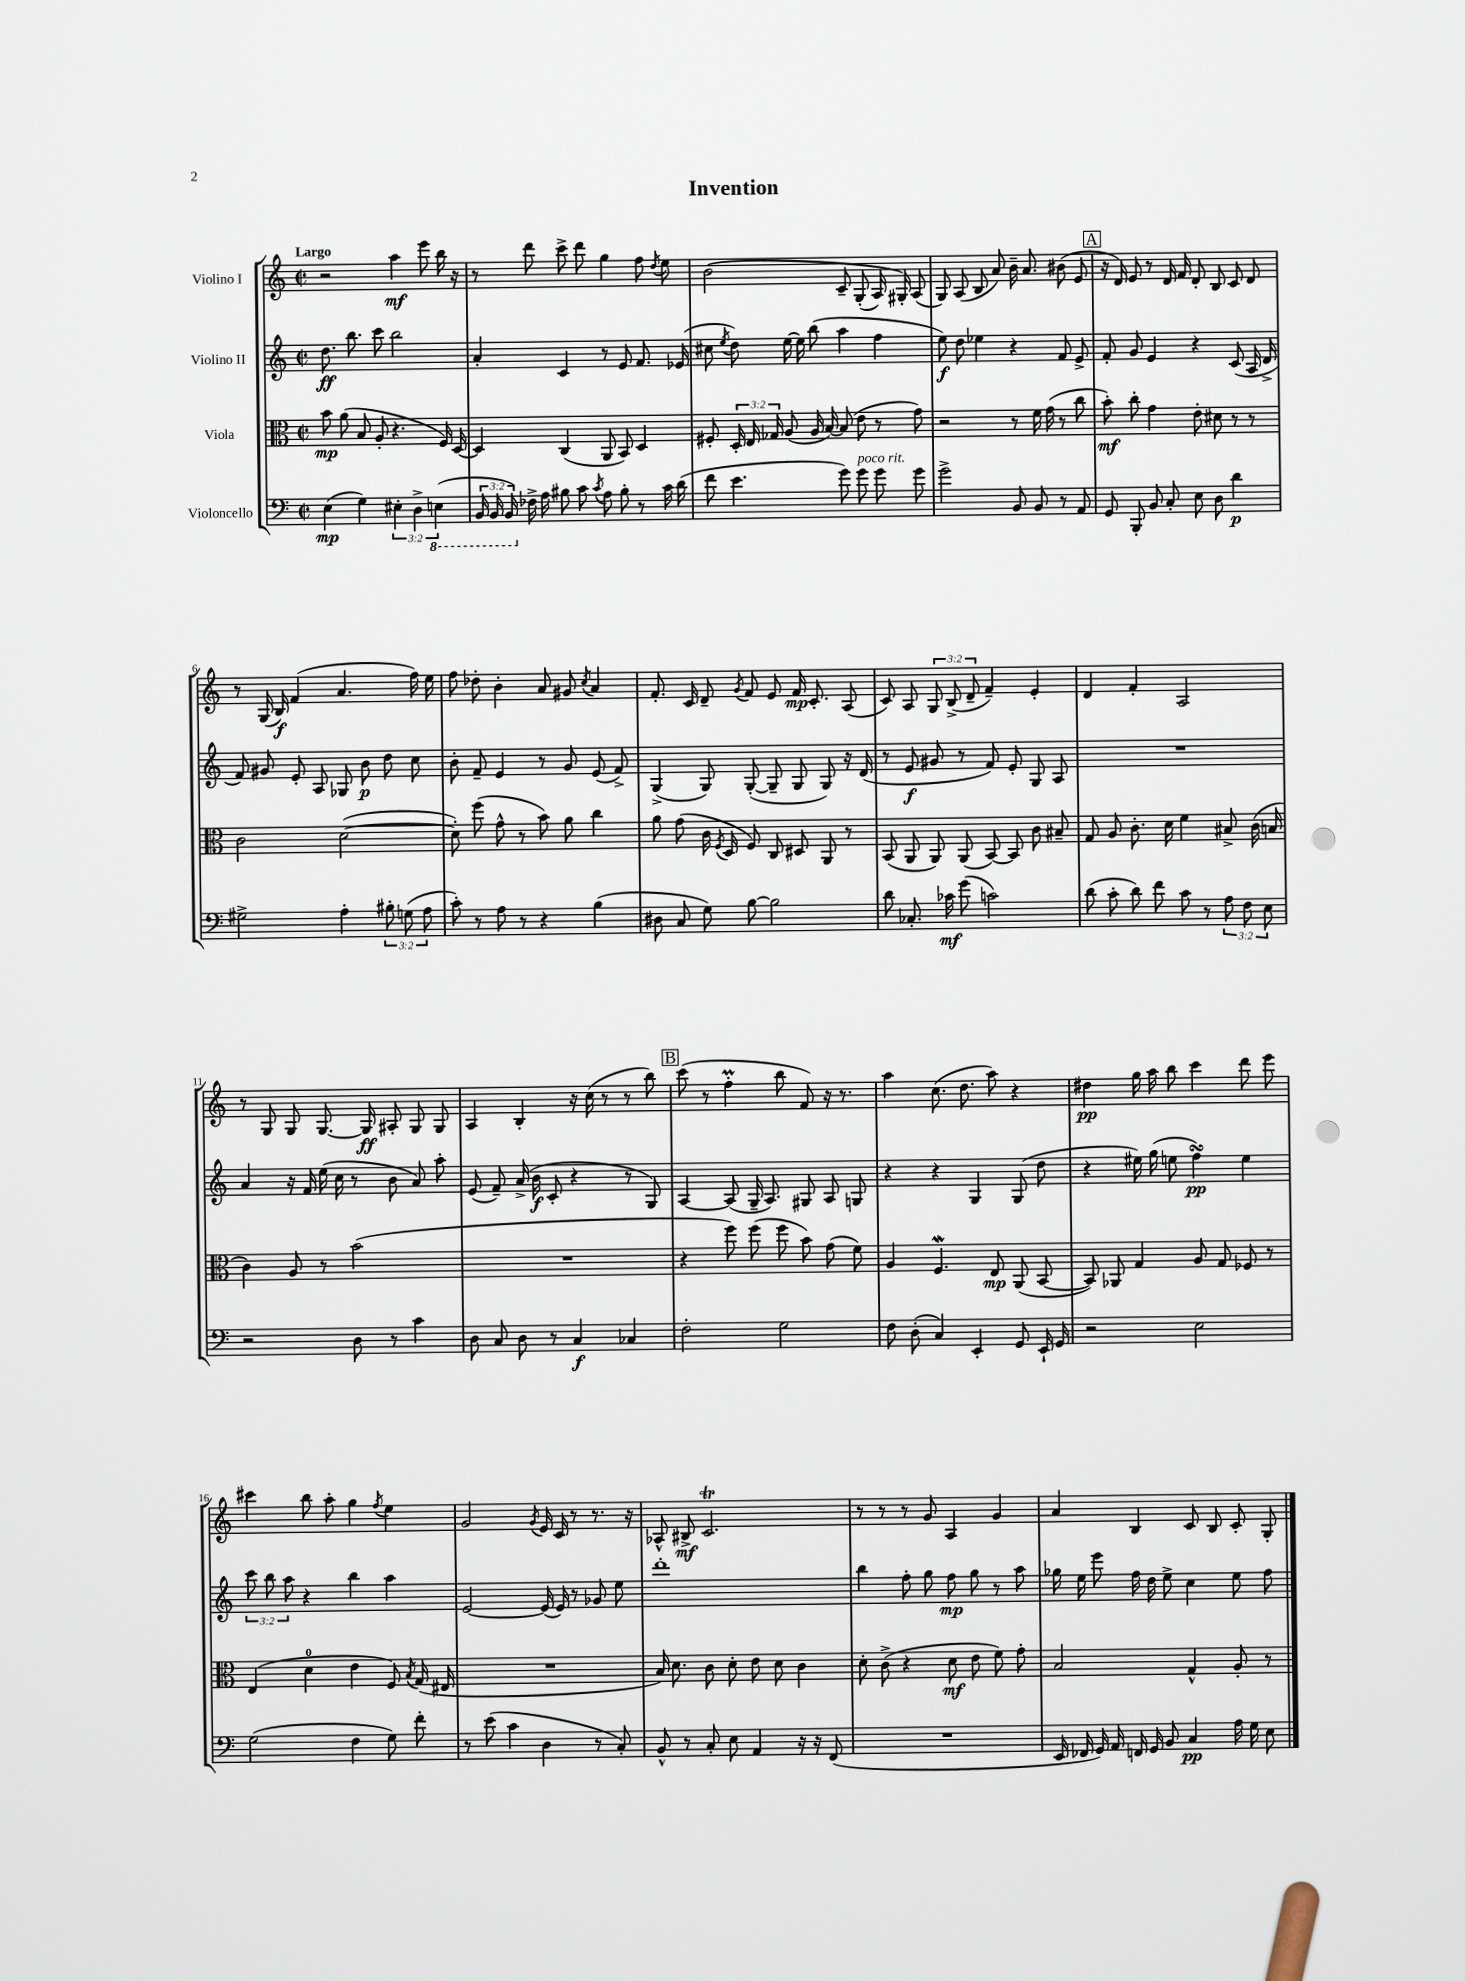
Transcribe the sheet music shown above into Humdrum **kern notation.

**kern	**kern	**kern	**kern
*staff4	*staff3	*staff2	*staff1
*clefF4	*clefC3	*clefG2	*clefG2
*k[]	*k[]	*k[]	*k[]
*M2/2	*M2/2	*M2/2	*M2/2
*met(c|)	*met(c|)	*met(c|)	*met(c|)
(4E	8b	8.dd	2r
.	(8a	.	.
.	.	8.bb	.
4G)	8B	.	.
.	8A'	8ccc	.
6E#'	4.r	2bb	4aa
6D^	.	.	.
.	.	.	8eee
(6EE	.	.	.
.	16F)	.	16bb
.	[16D	.	16r
=	=	=	=
24BBB	4D]	4a'	8r
24BBB	.	.	.
24BBB)	.	.	.
16F-^	.	.	8ddd
16A	.	.	.
8B#	(4C	4c	8ccc^
8c	.	.	8ddd
8qc	.	.	.
8A	8AA	8r	4gg
8B#'	8BB)	8e	.
8r	4D	8.f	8ff
.	.	.	8qdd
16c	.	.	8ee
(16d	.	(16e-	.
=	=	=	=
8f	8F#'	8cc#	&(2b
.	.	8qee	.
4.e	24D'	8dd)	.
.	24E	.	.
.	24G-	.	.
.	(8A	[16ee	.
.	.	16ee]	.
.	16A	(8bb	.
.	[16B)	.	.
8g)	(8B]	4aa	8c~
8g	8e	.	(8G'
8g	8r	4ff	16A)
.	.	.	16G#'&)
8g	8g)	.	(8A
=	=	=	=
2g^	2r	8ee)	8G)
.	.	8dd	(8A
.	.	4ee-	8B
.	.	.	8a)
8BB	8r	4r	16b~
.	.	.	8.a
8BB	16f	.	.
.	(16g	.	.
8r	8r	8f	(8b#
8AA	8cc	8e^	8e
=	=	=	=
8GG	8b')	8f'	16r
.	.	.	16d)
8BBB'	8cc'	8g	8e
8BB	4g	4e	8r
8C'	.	.	16d
.	.	.	16f
8E	8e'	4r	8d'
8D	8d#	.	8B
4d	8r	(8c	8c
.	8r	16A	8d
.	.	16d^	.
=	=	=	=
2G#^	2c	8f)	8r
.	.	8g#	(16G
.	.	.	16B)
.	.	8e'	(4f
.	.	8A	.
4A'	([2d	8G-	4.a
.	.	8b	.
12B#'	.	8dd	.
(12G	.	.	.
.	.	8cc	16ff)
12A	.	.	.
.	.	.	16ee
=	=	=	=
8c')	8d'])	8b'	8ff
8r	(8ff	8f~	8dd-'
8A	8g^^	4e	4b'
8r	8r	.	.
4r	8b)	8r	8a
.	8a	8g	8g#
.	.	.	8qcc
(4B	4cc	(8e	4a
.	.	8f^)	.
=	=	=	=
8D#	8a	(4G^	8.f'
8C	(8g	.	.
.	.	.	16c
8G)	16c	8G)	8d~
.	8qF	.	.
.	16D	.	.
.	.	.	8qg
[8B	8F)	([8G'	8f
2B]	8C	8G~]	8e
.	8D#	8G	16f
.	.	.	8.c'
.	8AA	8G)	.
.	8r	16r	(8A
.	.	(16d	.
=	=	=	=
8d	(8BB	8r	8c)
8.C-'	8AA	8e	8A
.	8AA)	8g#	12G
16c-	.	.	.
.	.	.	(12B^
(8g	(8AA	8r	.
.	.	.	12d~
2c)	[8BB)	8f)	4f~)
.	8BB]	8e'	.
.	8c	8G	4e'
.	8B#~	8A	.
=	=	=	=
(8d	8G	1r	4d
8c'	8A	.	.
8d)	8.c'	.	4f'
8f	.	.	.
.	16d	.	.
8c	4f	.	2A
8r	.	.	.
12A	8B#^	.	.
12F	.	.	.
.	(16c	.	.
12E	.	.	.
.	16B	.	.
=	=	=	=
2r	4c)	4a	8r
.	.	.	8G
.	8A	16r	8G
.	.	16f	.
.	8r	(16ee	[8.G
.	.	16cc	.
8D	(2b	8r	.
.	.	.	16G]
8r	.	8b	8A#'
4c	.	8a)	8G
.	.	8aa'	8G
=	=	=	=
8D	1r	(8e	4A
8C	.	8f~)	.
8D	.	(16a^	4B'
.	.	16b	.
8r	.	8c'	.
4C	.	4r	16r
.	.	.	(16cc
.	.	.	8r
4C-	.	8r	8r
.	.	8G)	8bb)
=	=	=	=
2F'	4r	[4A	(8ccc
.	.	.	8r
.	8ff)	(8A]	4ff'
.	(8ff	16G~	.
.	.	8.A)	.
2G	8ff	.	8bb
.	8b)	8G#	8f)
.	(8g	8A	16r
.	.	.	8.r
.	8f)	8G	.
=	=	=	=
8F	4A	4r	4aa
(8D'	.	.	.
4C)	4.F	4r	(8.cc
.	.	.	8.dd
4EE'	.	4G	.
.	8E	.	8aa)
8GG	(8AA	(8G	4r
16EE`	[8BB	8dd	.
16GG	.	.	.
=	=	=	=
2r	8BB])	4r	4dd#
.	8AA-	.	.
.	4G	16ee#)	16gg
.	.	(16gg	16aa
.	.	8ee	8bb
2E	8A	4ff)	4ccc
.	8G	.	.
.	8F-	4ee	8ddd
.	8r	.	8eee
=	=	=	=
(2G	(4E	12ccc	4ccc#
.	.	12bb	.
.	.	12aa	.
.	4d	4r	8bb
.	.	.	8aa'
4F	4e	4bb	4gg
.	.	.	8qff
8G)	8F)	4aa	4ee
.	8qB	.	.
8f'	(16G	.	.
.	16E#	.	.
=	=	=	=
8r	1r	[2e	2g
(8e	.	.	.
4c	.	.	.
.	.	.	8qg
4D	.	(16e]	16e
.	.	16e)	16c
.	.	8r	8r
8r	.	8g-	8.r
8C')	.	8ee	.
.	.	.	16r
=	=	=	=
8BB^^	16B)	1ddd'	8A-^^
.	8.d	.	.
8r	.	.	8B#^
8C'	8c	.	2.c
8E	8d'	.	.
4AA	8e	.	.
.	8d	.	.
16r	4c	.	.
16r	.	.	.
(8FF	.	.	.
=	=	=	=
1r	8d'	4bb	8r
.	(8c^	.	8r
.	4r	8ff'	8r
.	.	8gg	8g
.	8d	8ff	4A
.	8e	8gg	.
.	8f)	8r	4g
.	8g'	8aa	.
=	=	=	=
16EE	2B	16gg-	4a
16FF-	.	16ee	.
16GG)	.	8eee	.
16AA	.	.	.
16FF	.	16ff	4B
16GG	.	16dd	.
8BB	.	8ee^	.
4C	4G^^	4cc	8c
.	.	.	8B
16A	8A'	8ee	8c'
16G	.	.	.
8E	8r	8ff	8G'
==	==	==	==
*-	*-	*-	*-
